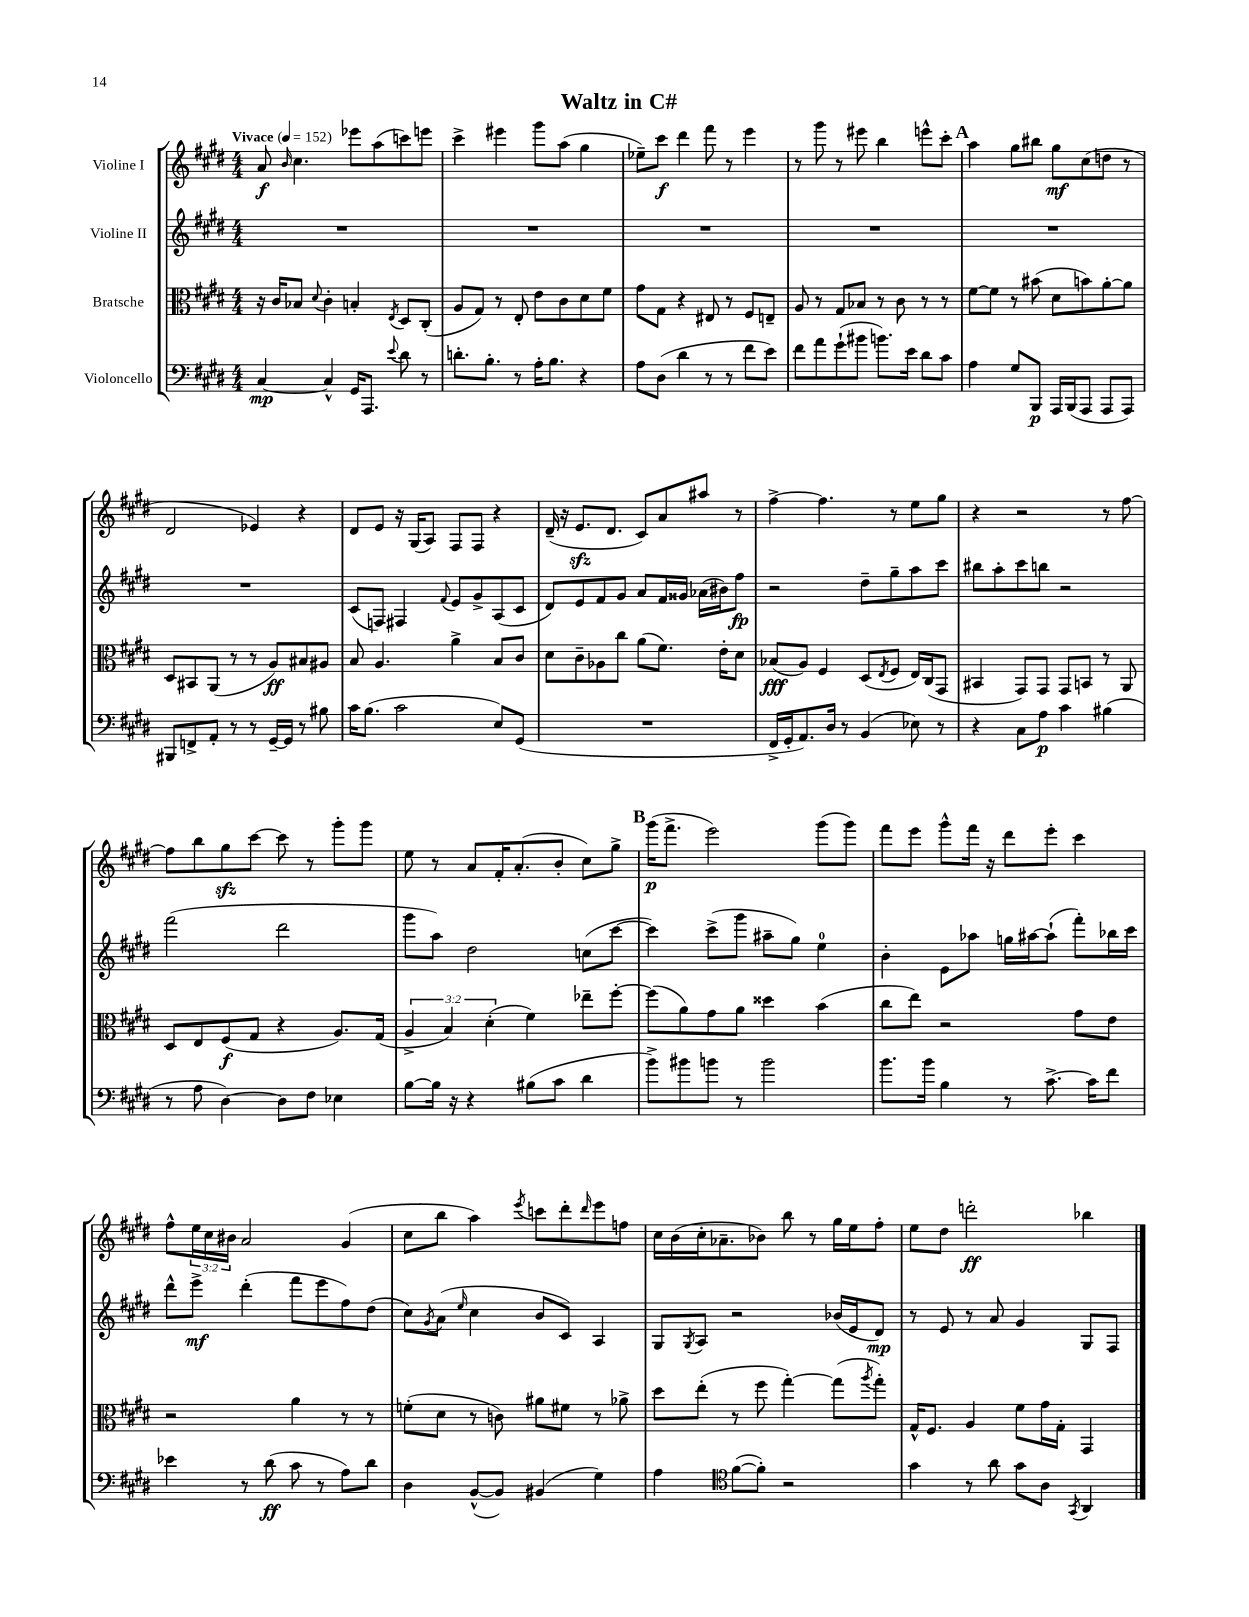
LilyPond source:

\header { title = "Waltz in C#" }
<<
\new StaffGroup <<
\new Staff = "s0" \with { instrumentName = "Violine I" } {
    \clef treble \key e \major \numericTimeSignature \time 4/4 \override Staff.TupletNumber.text = #tuplet-number::calc-fraction-text \tempo "Vivace" 4 = 152
    a'8\f \grace { b'16 } cis''4. ees'''8 a''8( c'''8) e'''8 |
    cis'''4-> eis'''4 gis'''8 a''8( gis''4 |
    ees''8--) cis'''8\f dis'''4 fis'''8 r8 e'''4 |
    r8 gis'''8 r8 eis'''8 b''4 e'''8-^ cis'''8-. |
    \mark \markup { \bold "A" } a''4 gis''8 bis''8 gis''8\mf cis''8( d''8 r8 |
    dis'2 ees'4) r4 |
    dis'8 e'8 r16 gis16( a8) fis8 fis8 r4 |
    dis'16--( r16 e'8.\sfz dis'8. cis'8) a'8 ais''8 r8 |
    fis''4~-> fis''4. r8 e''8 gis''8 |
    r4 r2 r8 fis''8~ |
    fis''8 b''8 gis''8\sfz cis'''8~ cis'''8 r8 gis'''8-. gis'''8 |
    e''8 r8 a'8 fis'16-. a'8.-.( b'8-. cis''8) gis''8-> |
    \mark \markup { \bold "B" } gis'''16\p( fis'''8.-> e'''2) gis'''8( gis'''8) |
    fis'''8 e'''8 gis'''8-^ fis'''16 r16 dis'''8 e'''8-. cis'''4 |
    fis''8-^ \tuplet 3/2 { e''16 cis''16 bis'16 } a'2 gis'4( |
    cis''8 b''8 a''4) \acciaccatura { e'''8 } c'''8 dis'''8-. \grace { dis'''16 } e'''8 f''8 |
    cis''16 b'16( cis''16-. aes'8.-- bes'8) b''8 r8 gis''16 e''16 fis''8-. |
    e''8 dis''8 d'''2-.\ff bes''4 \bar "|." |
}
\new Staff = "s1" \with { instrumentName = "Violine II" } {
    \clef treble \key e \major \numericTimeSignature \time 4/4
    R1 |
    R1 |
    R1 |
    R1 |
    \mark \markup { \bold "A" } R1 |
    R1 |
    cis'8( f8) fis4 \appoggiatura { fis'8 } e'8 gis'8-> a8( cis'8 |
    dis'8) e'8 fis'8 gis'8 a'8 fis'16 gisis'16 aes'16( bis'16) fis''8\fp |
    r2 dis''8-- gis''8-- a''8 cis'''8 |
    bis''8 a''8-. cis'''8 b''8 r2 |
    fis'''2( dis'''2 |
    gis'''8 a''8) dis''2 c''8( cis'''8~ |
    \mark \markup { \bold "B" } cis'''4) cis'''8->( gis'''8 ais''8-- gis''8) e''4-0 |
    b'4-. e'8 aes''8 g''16 ais''16~ ais''8-!( fis'''8-.) bes''16 cis'''16 |
    dis'''8-^ e'''8->\mf dis'''4-.( fis'''8 e'''8 fis''8) dis''8( |
    cis''8) \acciaccatura { gis'8 } a'8( \grace { e''16 } cis''4 b'8 cis'8) a4 |
    gis8 \acciaccatura { gis8 } a8 r2 bes'16( e'16 dis'8\mp) |
    r8 e'8 r8 a'8 gis'4 gis8 fis8 \bar "|." |
}
\new Staff = "s2" \with { instrumentName = "Bratsche" } {
    \clef alto \key e \major \numericTimeSignature \time 4/4 \override Staff.TupletNumber.text = #tuplet-number::calc-fraction-text
    r16 cis'16 bes8 \appoggiatura { dis'8 } cis'4-. b4-. \acciaccatura { e8 } dis8 cis8-.( |
    a8 gis8) r8 e8-. e'8 cis'8 dis'8 fis'8 |
    gis'8 gis8 r4 eis8 r8 fis8 e8-- |
    a8 r8 gis8 bes8 r8 cis'8 r8 r8 |
    \mark \markup { \bold "A" } fis'8~ fis'8 r8 bis'8( dis'8 b'8) a'8~-. a'8 |
    dis8 bis,8 a,8( r8 r8 a8\ff) bis8 ais8 |
    b8 a4. a'4-> b8 cis'8 |
    dis'8 cis'8-- aes8 cis''8 a'8( fis'8.) e'16-. dis'8 |
    bes8\fff( a8) fis4 dis8( \acciaccatura { e8 } fis8 e16) cis16( gis,8 |
    bis,4 gis,8) gis,8 gis,8 b,8 r8 a,8 |
    dis8 e8 fis8\f( gis8 r4 a8.) gis16( |
    \tuplet 3/2 { a4-> b4) dis'4-.( } fis'4) ees''8-- fis''8~-. |
    \mark \markup { \bold "B" } fis''8( a'8) gis'8 a'8 disis''4 b'4( |
    cis''8 e''8) r2 gis'8 e'8 |
    r2 a'4 r8 r8 |
    f'8-.( dis'8 r8 c'8) ais'8 fis'8 r8 aes'8-> |
    dis''8 e''8-.( r8 fis''8 gis''4~-.) gis''8( \acciaccatura { a''8 } gis''8-.) |
    gis16-^ fis8. a4 fis'8 gis'16 gis16-. gis,4 \bar "|." |
}
\new Staff = "s3" \with { instrumentName = "Violoncello" } {
    \clef bass \key e \major \numericTimeSignature \time 4/4
    cis4~\mp cis4-^ gis,16 a,,8. \appoggiatura { e'8 } dis'8 r8 |
    d'8.-. b8.-. r8 a16-. b8. r4 |
    a8 dis8( dis'4 r8 r8 fis'8 e'8) |
    fis'8 a'8 gis'8-!( bis'8 b'8.) e'16 dis'8 cis'8 |
    \mark \markup { \bold "A" } a4 gis8 b,,8\p a,,16 b,,16( a,,8 a,,8 a,,8) |
    bis,,8 f,8-> a,8-. r8 r8 gis,16~-- gis,16 r8 bis8 |
    cis'16 b8.( cis'2 e8) gis,8( |
    R1 |
    fis,16-> gis,16-. a,8.) dis16 r8 b,4( ees8) r8 |
    r4 cis8 a8\p cis'4 bis4( |
    r8 a8 dis4~) dis8 fis8 ees4 |
    b8~ b16 r16 r4 bis8( cis'8 dis'4 |
    \mark \markup { \bold "B" } b'8->) bis'8 b'8 r8 b'2 |
    b'8. b'16 b4 r8 cis'8.~-> cis'16 fis'8 |
    ees'4 r8 dis'8\ff( cis'8 r8 a8) dis'8 |
    dis4 b,8~-^( b,8) bis,4( gis4) |
    a4 \clef tenor fis'8~( fis'8-.) r2 |
    gis'4 r8 a'8 gis'8 a8 \acciaccatura { gis,8 } a,4 \bar "|." |
}
>>
>>
\layout { \context { \Score \remove "Bar_number_engraver" } }
